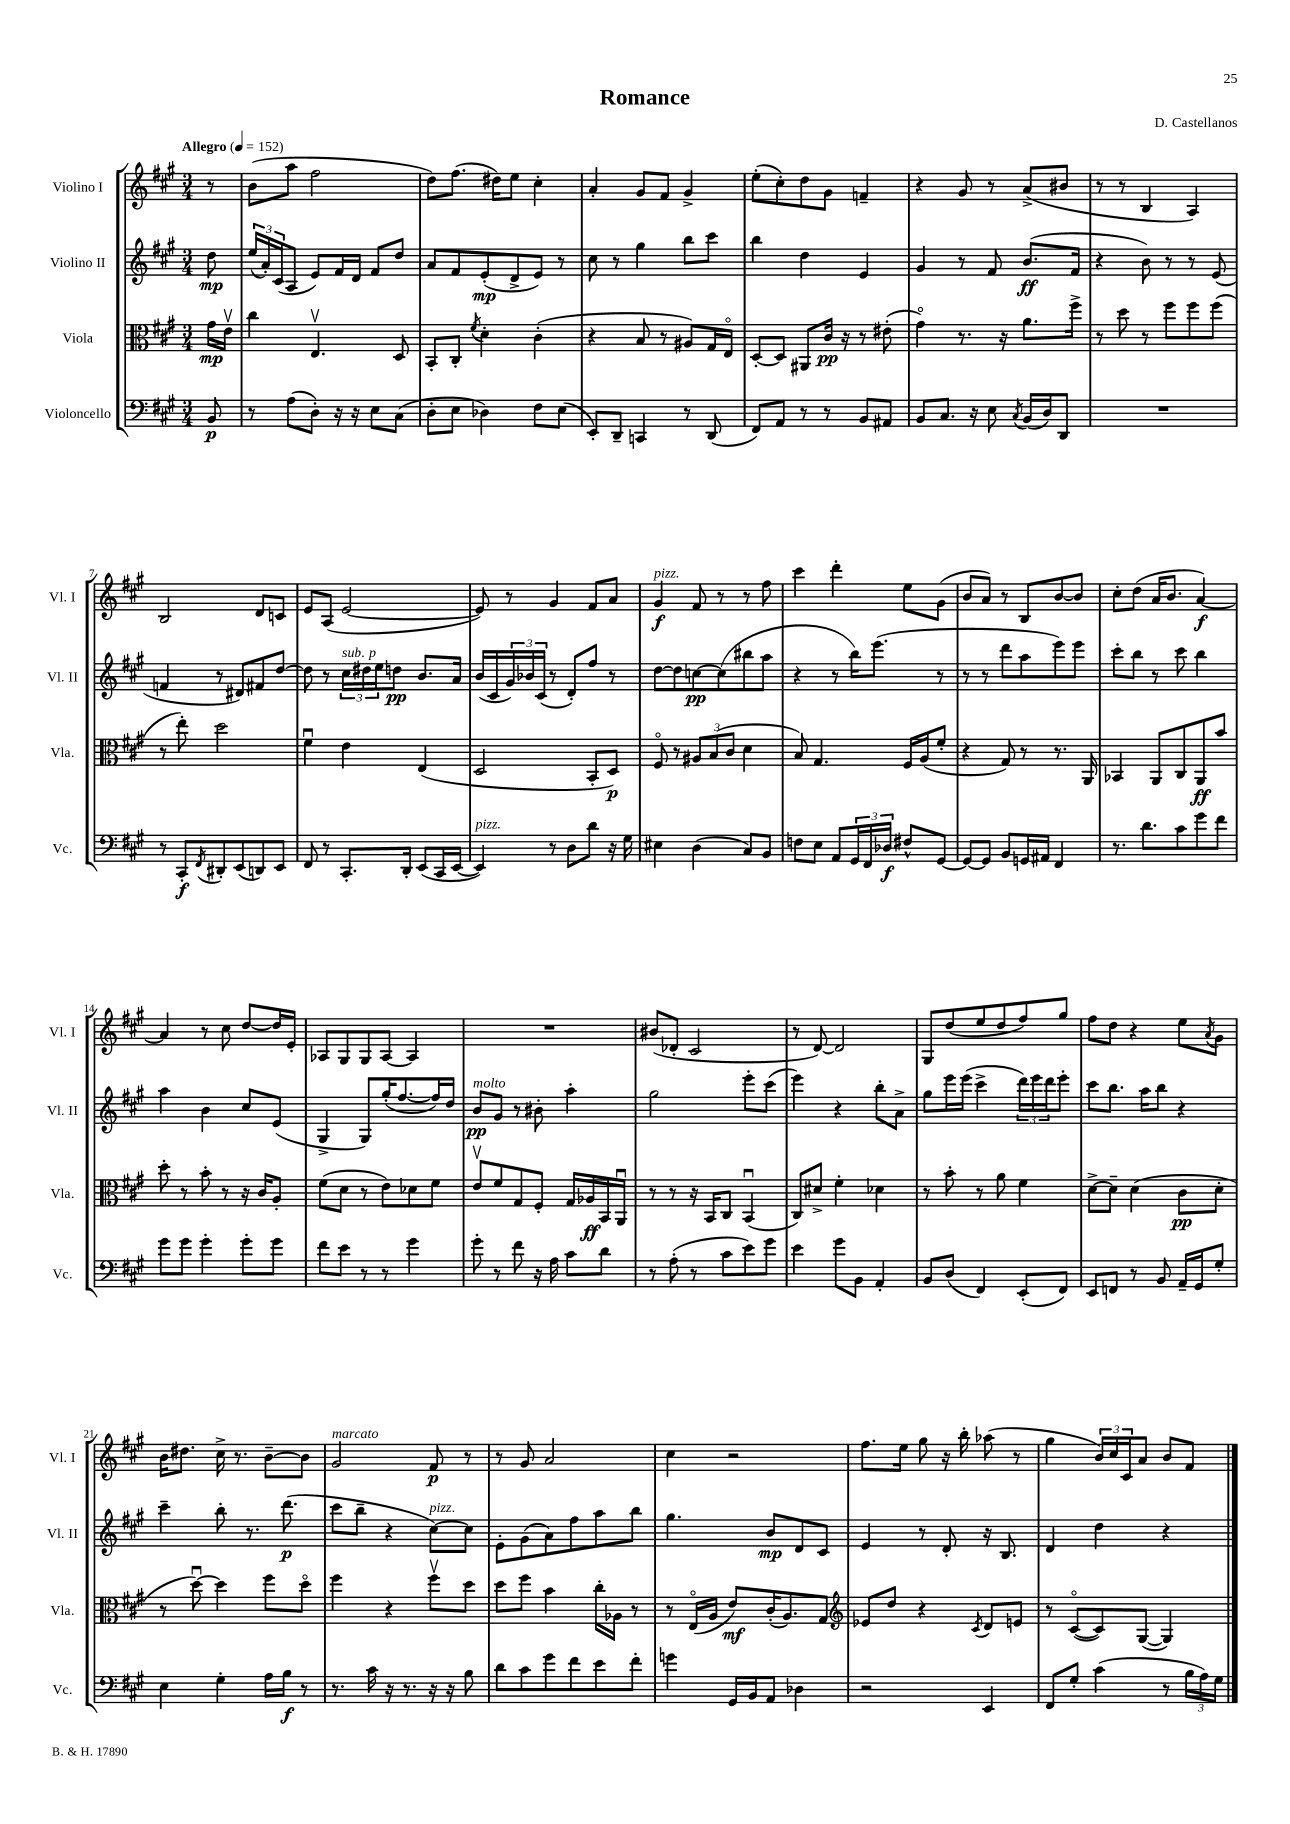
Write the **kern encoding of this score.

**kern	**kern	**kern	**kern
*staff4	*staff3	*staff2	*staff1
*clefF4	*clefC3	*clefG2	*clefG2
*k[f#c#g#]	*k[f#c#g#]	*k[f#c#g#]	*k[f#c#g#]
*M3/4	*M3/4	*M3/4	*M3/4
*MM152	*MM152	*MM152	*MM152
8BB	16g#	8dd	8r
.	16ev	.	.
=	=	=	=
8r	4cc#	(24ee	(8b
.	.	24a')	.
.	.	(24c#	.
(8A	.	8A	8aa
8D')	4.Ev	8e)	2ff#
16r	.	16f#	.
16r	.	16d	.
8E	.	8f#	.
(8C#	8D	8dd	.
=	=	=	=
8D'	8BB'	8a	8dd)
8E	8C#'	8f#	(8.ff#
.	8qf#	.	.
4D-)	4d'	(8e'	.
.	.	.	16dd#)
.	.	8d^	8ee
8F#	(4c#'	8e)	4cc#'
(8E	.	8r	.
=	=	=	=
8EE')	4r	8cc#	4a'
8DD~	.	8r	.
4CC	8B	4gg#	8g#
.	8r	.	8f#
8r	8A#)	8bb	4g#^
(8DD	16G#	8ccc#	.
.	16Eo	.	.
=	=	=	=
8FF#)	[8D'	4bb	(8ee'
8AA	8D]	.	8cc#')
8r	8AA#	4dd	8dd
8r	16c#	.	8g#
.	16r	.	.
8BB	8r	4e	4f~
8AA#	(8e#'	.	.
=	=	=	=
8BB	4g#o)	4g#	4r
8.C#	.	.	.
.	8.r	8r	8g#
16r	.	.	.
8E	.	8f#	8r
.	16r	.	.
8qC#	.	.	.
(16BB	8.a	(8.b	(8a^
16D)	.	.	.
8DD	.	.	8b#
.	16ff#^	16f#	.
=	=	=	=
2.r	8r	4r	8r
.	8dd	.	8r
.	8r	8b)	4B
.	8ff#	8r	.
.	8ff#	8r	4A)
.	(8ff#	(8e	.
=	=	=	=
8r	8r	4f	2B
8CC#'	8ee')	.	.
8qFF#	.	.	.
8DD#'	2dd	8r	.
(8EE	.	8d#)	.
8DD)	.	8f#	8d
8EE	.	[8dd	8c
=	=	=	=
8FF#	4f#u	8dd]	8e
8r	.	8r	(8A
8.CC#'	4e	24cc#	[2e
.	.	24dd#	.
.	.	24ee	.
.	.	8dd	.
16DD'	.	.	.
(8EE	(4E	8.b	.
16CC#	.	.	.
[16EE	.	16a	.
=	=	=	=
4EE])	2D	(16b	8e])
.	.	16c#	.
.	.	24g#)	8r
.	.	24b-	.
.	.	(24c#	.
8r	.	8r	4g#
8D	.	8d')	.
8d	8BB'	8ff#	8f#
16r	8D)	8r	8a
16G#	.	.	.
=	=	=	=
4E#	8F#o	[8dd	4g#
.	8r	8dd]	.
(4D	12A#	[8cc	8f#
.	(12B	.	.
.	.	(8cc]	8r
.	12c#	.	.
8C#)	4d	8bb#	8r
8BB	.	8aa	8ff#
=	=	=	=
8F	8B)	4r	4ccc#
8E	4.G#	.	.
8AA	.	8r	4ddd'
24GG#	.	16bb)	.
24FF#	.	.	.
.	.	(8.eee	.
24D-	.	.	.
8F#^^	16F#	.	8ee
.	(16A	.	.
[8GG#	8f#'	8r	(8g#
=	=	=	=
8GG#_	4r	8r	8b
8GG#]	.	8r	8a)
8BB	8G#)	8ddd	8r
16GG	8r	8aa	8B
16AA#	.	.	.
4FF#	8.r	8eee)	[8b
.	.	8eee	8b]
.	16AA	.	.
=	=	=	=
8.r	4BB-	8ccc#'	8cc#'
.	.	8bb	(8dd
8.d	.	.	.
.	8AA	8r	16a
.	.	.	8.b
8c#	8C#	8ccc#	.
8g#	8AA	4bb	[4a)
8f#	8b	.	.
=	=	=	=
8g#	8dd'	4aa	4a]
8g#	8r	.	.
4g#'	8b'	4b	8r
.	8r	.	8cc#
8g#'	16r	8cc#	[8dd
.	16c#	.	.
8g#	8A'	(8e	16dd]
.	.	.	16e'
=	=	=	=
8f#	(8f#	4G#^	8A-
8e	8d	.	8G#
8r	8r	8G#)	8G#
8r	8e)	(16gg#'	[8A-
.	.	[8.ff#	.
4g#	8d-	.	4A-]
.	8f#	16ff#])	.
.	.	16dd	.
=	=	=	=
8g#'	8ev	8b	2.r
8r	8f#	8g#	.
8f#	8G#	8r	.
16r	8F#'	8b#'	.
16A	.	.	.
8c#	16G#	4aa'	.
.	16A-	.	.
8d	16BB	.	.
.	16AAu	.	.
=	=	=	=
8r	8r	2gg#	(8b#
(8A'	8r	.	8d-'
8r	16r	.	2c#
.	16BB	.	.
8c#	8C#	.	.
8e)	(4BBu	8eee'	.
8g#	.	(8ccc#	.
=	=	=	=
4e	8C#)	4eee)	8r
.	8d#^	.	[8d)
8g#	4f#'	4r	2d]
8BB	.	.	.
4AA'	4d-	8bb'	.
.	.	8a^	.
=	=	=	=
8BB	8r	8gg#	8G#
(8D	8b'	16eee	(8dd
.	.	(16eee	.
4FF#)	8r	4ccc#^	8ee
.	8a	.	8dd
(8EE'	4f#	24ddd)	8ff#)
.	.	24eee	.
.	.	24ddd	.
8FF#)	.	8eee'	8gg#
=	=	=	=
8EE	[8d^	8ccc#	8ff#
8FF	8d~]	8.bb	8dd
8r	(4d	.	4r
.	.	16aa	.
8BB	.	8bb	.
16AA~	8c#	4r	8ee
16GG#	.	.	.
.	.	.	8qa
8G#'	8d'	.	8g#
=	=	=	=
4E	8r	4ccc#~	16b
.	.	.	8.dd#
.	[8ddu)	.	.
4G#'	4dd]	8bb'	16cc#^
.	.	.	8.r
.	.	8.r	.
16A	8ff#	.	[8b~
16B	.	(8.ddd	.
8r	8ddo	.	8b]
=	=	=	=
8.r	4ff#	8ccc#	2g#
.	.	8bb~	.
16c#	.	.	.
16r	4r	4r	.
8.r	.	.	.
16r	8ff#v	[8cc#)	8f#
16r	.	.	.
8B	8dd	8cc#]	8r
=	=	=	=
8d	8dd	8e'	8r
8c#	8ff#	(8g#	8g#
8g#	4b	8a)	2a
8f#	.	8ff#	.
8e	16cc#'	8aa	.
.	16A-	.	.
8f#'	8r	8bb	.
=	=	=	=
4g	8r	4.gg#	4cc#
.	(16Eo	.	.
.	16A	.	.
16GG#	8e)	.	2r
16BB	.	.	.
8AA	(16c#'	8b	.
.	8.A)	.	.
4D-	.	8d	.
.	8G#	8c#	.
=	=	=	=
*	*clefG2	*	*
2r	8e-	4e	8.ff#
.	8dd	.	.
.	.	.	16ee
.	4r	8r	8gg#
.	.	8d'	16r
.	.	.	16bb'
.	8qc#	.	.
4EE	8d	16r	(8aa-
.	.	8.B	.
.	8e	.	8r
=	=	=	=
8FF#	8r	4d	4gg#
8G#'	([8c#o	.	.
(4c#	8c#])	4dd	24b)
.	.	.	24cc#
.	.	.	24c#
.	([8G#	.	8a
8r	4G#])	4r	8b
24B	.	.	8f#
24A)	.	.	.
24G#	.	.	.
==	==	==	==
*-	*-	*-	*-
